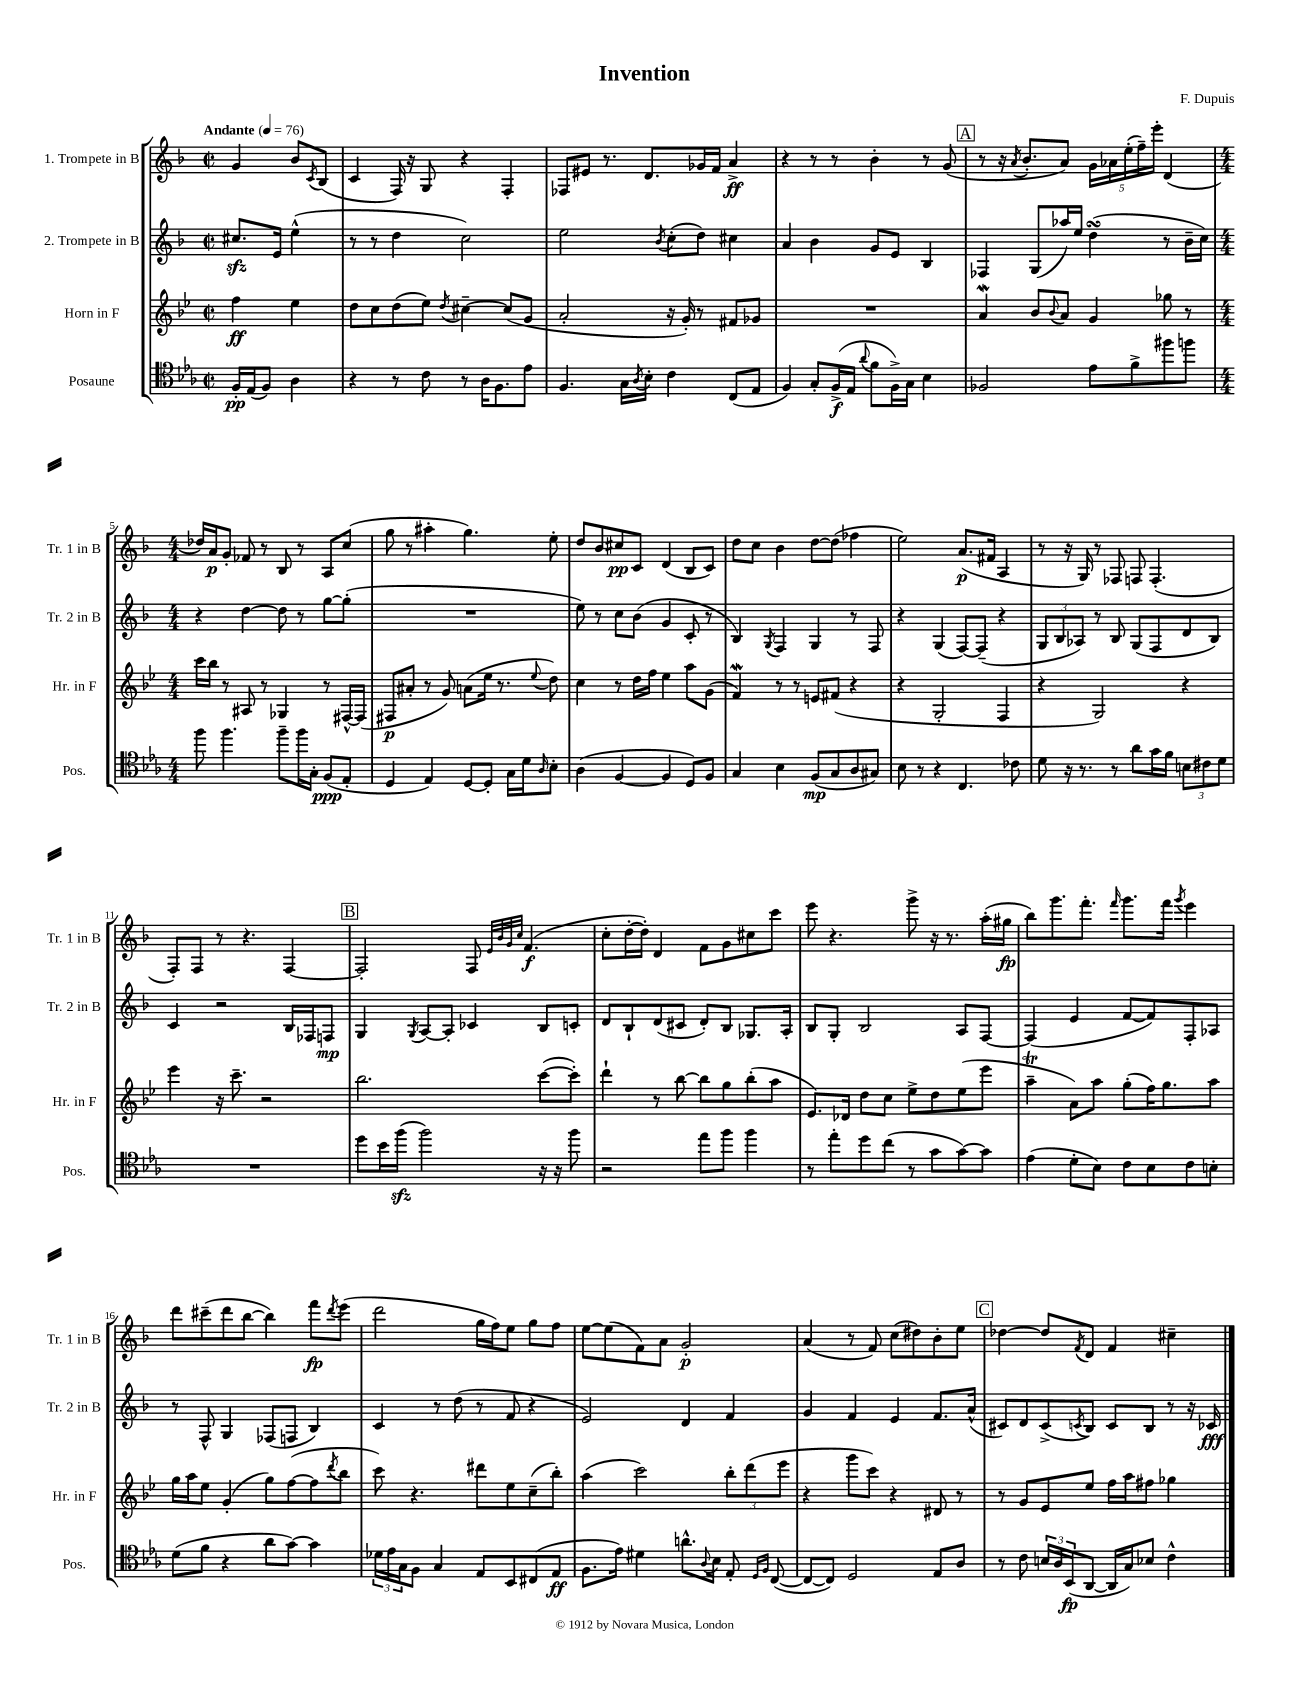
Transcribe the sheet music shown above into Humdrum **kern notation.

**kern	**dynam	**kern	**dynam	**kern	**dynam	**kern	**dynam
*part4	*part4	*part3	*part3	*part2	*part2	*part1	*part1
*staff4	*staff4	*staff3	*staff3	*staff2	*staff2	*staff1	*staff1
*I"Posaune	*	*I"Horn in F	*	*I"2. Trompete in B	*	*I"1. Trompete in B	*
*I'Pos.	*	*I'Hr. in F	*	*I'Tr. 2 in B	*	*I'Tr. 1 in B	*
*clefC4	*	*clefG2	*	*clefG2	*	*clefG2	*
*k[b-e-a-]	*	*k[b-e-]	*	*k[b-]	*	*k[b-]	*
*M2/2	*	*M2/2	*	*M2/2	*	*M2/2	*
*met(c|)	*	*met(c|)	*	*met(c|)	*	*met(c|)	*
*MM76	*	*MM76	*	*MM76	*	*MM76	*
=	=	=	=	=	=	=	=
!	!	!	!	!	!	!LO:TX:a:B:t=Andante	!
16F'/LL	pp	4ff\	ff	8.cc#Xzz/L	.	4g/	.
(16E-/J	.	.	.	.	.	.	.
8F/J)	.	.	.	.	.	.	.
.	.	.	.	16e/Jk	.	.	.
4A-\	.	4ee-\	.	(4ee^^\	.	8b-/L	.
.	.	.	.	.	.	8qc/	.
.	.	.	.	.	.	(8B-/J	.
=1	=1	=1	=1	=1	=1	=1	=1
4r	.	8dd\L	.	8r	.	4c/	.
.	.	8cc\	.	8r	.	.	.
8r	.	(8dd\	.	4dd\	.	16F/)	.
.	.	.	.	.	.	16r	.
8c\	.	8ee-\J)	.	.	.	8G/	.
.	.	8qdd/	.	.	.	.	.
8r	.	[4cc#X~\	.	2cc\)	.	4r	.
16A-\KL	.	.	.	.	.	.	.
8.F\	.	.	.	.	.	.	.
.	.	(8cc#/L]	.	.	.	4F'/	.
8e-\J	.	8g/J	.	.	.	.	.
=2	=2	=2	=2	=2	=2	=2	=2
4.F/	.	2a'/	.	2ee\	.	8F-X/L	.
.	.	.	.	.	.	8e#X/J	.
.	.	.	.	.	.	8.r	.
16G\LL	.	.	.	.	.	.	.
8qA-/	.	.	.	.	.	.	.
16B-'\JJ	.	.	.	.	.	8.d/L	.
.	.	.	.	8qb-/	.	.	.
4c\	.	16r	.	(8cc'\L	.	.	.
.	.	16g'/)	.	.	.	.	.
.	.	8r	.	8dd\J)	.	16g-X/L	.
.	.	.	.	.	.	16f/JJ	.
(8C/L	.	8f#X/L	.	4cc#X\	.	4a^/	ff
8E-/J	.	8g-X/J	.	.	.	.	.
=3	=3	=3	=3	=3	=3	=3	=3
4F/)	.	1r	.	4a/	.	4r	.
8G'/L	.	.	.	4b-\	.	8r	.
(16F^/L	f	.	.	.	.	8r	.
16E-/JJ	.	.	.	.	.	.	.
8qqa-/	.	.	.	.	.	.	.
8f\L	.	.	.	8g/L	.	4b-'\	.
16F^\L)	.	.	.	8e/J	.	.	.
16G\JJ	.	.	.	.	.	.	.
4B-\	.	.	.	4B-/	.	8r	.
.	.	.	.	.	.	(8g/	.
!!LO:REH:place=s1:t=A
=4	=4	=4	=4	=4	=4	=4	=4
2F-X/	.	4aW/	.	4F-X/	.	8r	.
.	.	.	.	.	.	16r	.
.	.	.	.	.	.	8qa/	.
.	.	.	.	.	.	8.b-'/L	.
.	.	8b-/L	.	(8G/L	.	.	.
.	.	8qqb-/	.	.	.	.	.
.	.	8a/J	.	16aa-X/L)	.	8a/J)	.
.	.	.	.	16ee/JJ	.	.	.
8e-\L	.	4g/	.	(4ddsSSS\	.	20g\LL	.
.	.	.	.	.	.	20a-X\	.
.	.	.	.	.	.	(20ee'\	.
8f^\	.	.	.	.	.	.	.
.	.	.	.	.	.	20ff~\)	.
.	.	.	.	.	.	20eee'\JJ	.
8ff#X\	.	8gg-X\	.	8r	.	(4d/	.
8ffn\J	.	8r	.	16b-~\LL	.	.	.
.	.	.	.	16cc\JJ)	.	.	.
!!LO:LB:g=z
=5	=5	=5	=5	=5	=5	=5	=5
*M4/4	*	*M4/4	*	*M4/4	*	*M4/4	*
8ff\	.	16ccc\LL	.	4r	.	16dd-X/LL)	.
.	.	16bb-\JJ	.	.	.	16a/J	p
4.ff\	.	8r	.	.	.	8g'/J	.
.	.	8A#X/	.	[4dd\	.	8f-X/	.
.	.	8r	.	.	.	8r	.
8ff~\L	.	4G-X/	.	8dd\]	.	8B-/	.
16ff\L	.	.	.	8r	.	8r	.
16G'\JJ	.	.	.	.	.	.	.
(8F/L	ppp	8r	.	[8gg\L	.	8A/L	.
8E-'/J	.	[16F#X^^/LL	.	(8gg'\J]	.	(8cc/J	.
.	.	(16F#/JJ]	.	.	.	.	.
=6	=6	=6	=6	=6	=6	=6	=6
4D/	.	8F#X/L	p	1r	.	8gg\	.
.	.	8a#X'/J	.	.	.	8r	.
4E-/)	.	8r	.	.	.	4aa#X'\	.
.	.	8g/)	.	.	.	.	.
[8D/L	.	(8an\L	.	.	.	4.gg\)	.
8D'/J]	.	16ee-\Jk	.	.	.	.	.
.	.	8.r	.	.	.	.	.
16G\LL	.	.	.	.	.	.	.
16d\J	.	.	.	.	.	.	.
16qqA-/	.	8qqee-/	.	.	.	.	.
8B-'\J	.	8dd\)	.	.	.	8ee'\	.
=7	=7	=7	=7	=7	=7	=7	=7
(4A-\	.	4cc\	.	8ee\)	.	8dd/L	.
.	.	.	.	8r	.	8b-/	.
[4F/	.	8r	.	8cc\L	.	8cc#X/	pp
.	.	16dd\LL	.	(8b-\J	.	8c/J	.
.	.	16ff\JJ	.	.	.	.	.
4F/]	.	4ee-\	.	4g/	.	(4d/	.
8D/L)	.	8aa\L	.	8c'/	.	8B-/L	.
8F/J	.	(8g\J	.	8r	.	8c/J)	.
=8	=8	=8	=8	=8	=8	=8	=8
4G/	.	4fW/)	.	4B-/)	.	8dd\L	.
.	.	.	.	.	.	8cc\J	.
.	.	.	.	8qG/	.	.	.
4B-\	.	8r	.	4F/	.	4b-\	.
.	.	8r	.	.	.	.	.
(8F/L	mp	8en/L	.	4G/	.	[8dd\L	.
8G/	.	(8f#X/J	.	.	.	(8dd\J]	.
8A-/	.	4r	.	8r	.	4ff-X\	.
8G#X/J)	.	.	.	8F/	.	.	.
=9	=9	=9	=9	=9	=9	=9	=9
8B-\	.	4r	.	4r	.	2ee\)	.
8r	.	.	.	.	.	.	.
4r	.	2G'/	.	(4G/	.	.	.
4.C/	.	.	.	[8F/L)	.	(8.a/L	p
.	.	.	.	(8F~/J]	.	.	.
.	.	.	.	.	.	16f#X/Jk	.
.	.	4F/	.	4r	.	4A/	.
8c-X\	.	.	.	.	.	.	.
=10	=10	=10	=10	=10	=10	=10	=10
8d\	.	4r	.	12G/L	.	8r	.
.	.	.	.	12B-/	.	.	.
16r	.	.	.	.	.	16r	.
.	.	.	.	12A-X/J)	.	.	.
8.r	.	.	.	.	.	16G/)	.
.	.	2G/)	.	8r	.	8r	.
8r	.	.	.	8B-/	.	8F-X/	.
8a-\L	.	.	.	(8G/L	.	8Fn/	.
16g\L	.	.	.	8F/	.	(4.F'/	.
16f\JJ	.	.	.	.	.	.	.
12Bn\L	.	4r	.	8d/	.	.	.
12c#X\	.	.	.	.	.	.	.
.	.	.	.	8B-/J)	.	.	.
12d\J	.	.	.	.	.	.	.
!!LO:LB:g=z
=11	=11	=11	=11	=11	=11	=11	=11
1r	.	4eee-\	.	4c/	.	8F'/L)	.
.	.	.	.	.	.	8F/J	.
.	.	16r	.	2r	.	8r	.
.	.	8.ccc~\	.	.	.	.	.
.	.	.	.	.	.	4.r	.
.	.	2r	.	.	.	.	.
.	.	.	.	16B-/LL	.	[4F/	.
.	.	.	.	16F-X/J	.	.	.
.	.	.	.	8Fn/J	mp	.	.
!!LO:REH:place=s1:t=B
=12	=12	=12	=12	=12	=12	=12	=12
8dd\L	.	2.bb-\	.	4G/	.	2F'/]	.
16b-\L	.	.	.	.	.	.	.
(16ffzz\JJ	.	.	.	.	.	.	.
.	.	.	.	8qG/	.	.	.
2ff\)	.	.	.	[8A/L	.	.	.
.	.	.	.	8A'/J]	.	.	.
.	.	.	.	4c-X/	.	8F/	.
.	.	.	.	.	.	32qqe/LLL	.
.	.	.	.	.	.	32qqb-/	.
.	.	.	.	.	.	32qqg/	.
.	.	.	.	.	.	32qqcc/JJJ	.
.	.	.	.	.	.	(4.f/	f
16r	.	([8ccc\L	.	8B-/L	.	.	.
16r	.	.	.	.	.	.	.
8ff\	.	8ccc'\J])	.	8cn'/J	.	.	.
=13	=13	=13	=13	=13	=13	=13	=13
2r	.	4ddd`\	.	8d/L	.	8cc'\L	.
.	.	.	.	8B-`/	.	[16dd'\L	.
.	.	.	.	.	.	16dd'\JJ])	.
.	.	8r	.	(8d/	.	4d/	.
.	.	[8bb-\	.	8c#X/J	.	.	.
8ee-\L	.	8bb-\L]	.	8d'/L)	.	8f\L	.
8ff\J	.	8gg\	.	8B-/J	.	8g\	.
4ff\	.	(8bb-'\	.	8.G-X/L	.	8cc#X\	.
.	.	8aa\J	.	.	.	8ccc\J	.
.	.	.	.	16A'/Jk	.	.	.
=14	=14	=14	=14	=14	=14	=14	=14
8r	.	8.e-/L)	.	8B-/L	.	8eee\	.
8ee-'\L	.	.	.	8G'/J	.	4.r	.
.	.	16d-X/Jk	.	.	.	.	.
8dd\	.	8dd\L	.	2B-/	.	.	.
(8cc\J	.	8cc\J	.	.	.	.	.
8r	.	8ee-^\L	.	.	.	8ggg^\	.
8g\L	.	8dd\	.	.	.	16r	.
.	.	.	.	.	.	8.r	.
[8g\)	.	(8ee-\	.	8A/L	.	.	.
8g\J]	.	8eee-\J	.	[8F/J	.	(16aa'\LL	.
.	.	.	.	.	.	16gg#X\JJ	fp
=15	=15	=15	=15	=15	=15	=15	=15
(4e-\	.	4aat~\	.	(4F/]	.	8bb-\L)	.
.	.	.	.	.	.	8.ggg\	.
8d'\L	.	8a\L)	.	4e/	.	.	.
.	.	.	.	.	.	8.fff'\J	.
8B-\J)	.	8aa\J	.	.	.	.	.
.	.	.	.	.	.	16qqfff/	.
8c\L	.	(8gg'\L	.	[8f/L	.	8.ggg\L	.
8B-\	.	16ff\K)	.	8f/])	.	.	.
.	.	8.gg\	.	.	.	16fff\Jk	.
.	.	.	.	.	.	8qggg/	.
8c\	.	.	.	8F'/	.	4eee\	.
8Bn'\J	.	8aa\J	.	8A-X/J	.	.	.
!!LO:LB:g=z
=16	=16	=16	=16	=16	=16	=16	=16
(8d\L	.	16gg\LL	.	8r	.	8ddd\L	.
.	.	16aa\J	.	.	.	.	.
8f\J	.	8ee-\J	.	8F^^/	.	(8ccc#X~\	.
4r	.	(4g'/	.	4G/	.	8ddd\	.
.	.	.	.	.	.	[8bb-\J	.
8a-\L	.	8gg\L)	.	(8F-X/L	.	4bb-\])	.
[8g\J)	.	([8ff\	.	8Fn/J	.	.	.
4g\]	.	8ff\]	.	4B-/)	.	8fff\L	fp
.	.	8qddd/	.	.	.	8qddd/	.
.	.	8bb-\J	.	.	.	(8eee\J	.
=17	=17	=17	=17	=17	=17	=17	=17
24d-X\LL	.	8ccc\)	.	4c/	.	2ddd\	.
24e-\	.	.	.	.	.	.	.
24G\J	.	.	.	.	.	.	.
8F\J	.	4.r	.	.	.	.	.
4G/	.	.	.	8r	.	.	.
.	.	.	.	(8dd\	.	.	.
8E-/L	.	8ddd#X\L	.	8r	.	16gg\LL	.
.	.	.	.	.	.	16ff\J)	.
8BB-/	.	8ee-\	.	8f/	.	8ee\J	.
(8C#X/	.	(8cc~\	.	4r	.	8gg\L	.
8E-/J	ff	8bb-'\J)	.	.	.	8ff\J	.
=18	=18	=18	=18	=18	=18	=18	=18
8.F\L	.	(4aa\	.	2e/)	.	[8ee\L	.
.	.	.	.	.	.	(8ee\]	.
16e-\Jk)	.	.	.	.	.	.	.
4d#X\	.	2ccc\)	.	.	.	8f\)	.
.	.	.	.	.	.	8a\J	.
8.an^^\L	.	.	.	4d/	.	2g'/	p
8qqA-/	.	.	.	.	.	.	.
16B-\Jk	.	.	.	.	.	.	.
8E-'/	.	12bb-'\L	.	4f/	.	.	.
.	.	(12ddd\	.	.	.	.	.
16qqD/LL	.	.	.	.	.	.	.
16qqF/JJ	.	.	.	.	.	.	.
([8C/	.	.	.	.	.	.	.
.	.	12eee-\J	.	.	.	.	.
=19	=19	=19	=19	=19	=19	=19	=19
8C/L_	.	4r	.	4g/	.	(4a/	.
8C/J])	.	.	.	.	.	.	.
2D/	.	8ggg\L	.	4f/	.	8r	.
.	.	8ccc\J)	.	.	.	8f/)	.
.	.	4r	.	4e/	.	(8cc\L	.
.	.	.	.	.	.	8dd#X\)	.
8E-/L	.	8d#X/	.	8.f/L	.	8b-'\	.
8A-/J	.	8r	.	.	.	8ee\J	.
.	.	.	.	(16a^^/Jk	.	.	.
!!LO:REH:place=s1:t=C
=20	=20	=20	=20	=20	=20	=20	=20
8r	.	8r	.	8c#X/L)	.	[4dd-X\	.
8c\	.	8g/L	.	8d/	.	.	.
24Bn/LL	.	8e-/	.	(8c#^/	.	8dd-/L]	.
24A-/	.	.	.	.	.	.	.
(24BB-/J	fp	.	.	.	.	.	.
.	.	.	.	8qcn/	.	8qf/	.
[8AA-/J	.	8ee-/J	.	8B-/J)	.	8d/J	.
16AA-/LL]	.	16ff\LL	.	8c/L	.	4f/	.
16G/J)	.	16aa\J	.	.	.	.	.
8B-X/J	.	8ff#X\J	.	8B-/J	.	.	.
4c^^\	.	4gg-X\	.	8r	.	4cc#X~\	.
.	.	.	.	16r	.	.	.
.	.	.	.	16c-X/	fff	.	.
==	==	==	==	==	==	==	==
*-	*-	*-	*-	*-	*-	*-	*-
